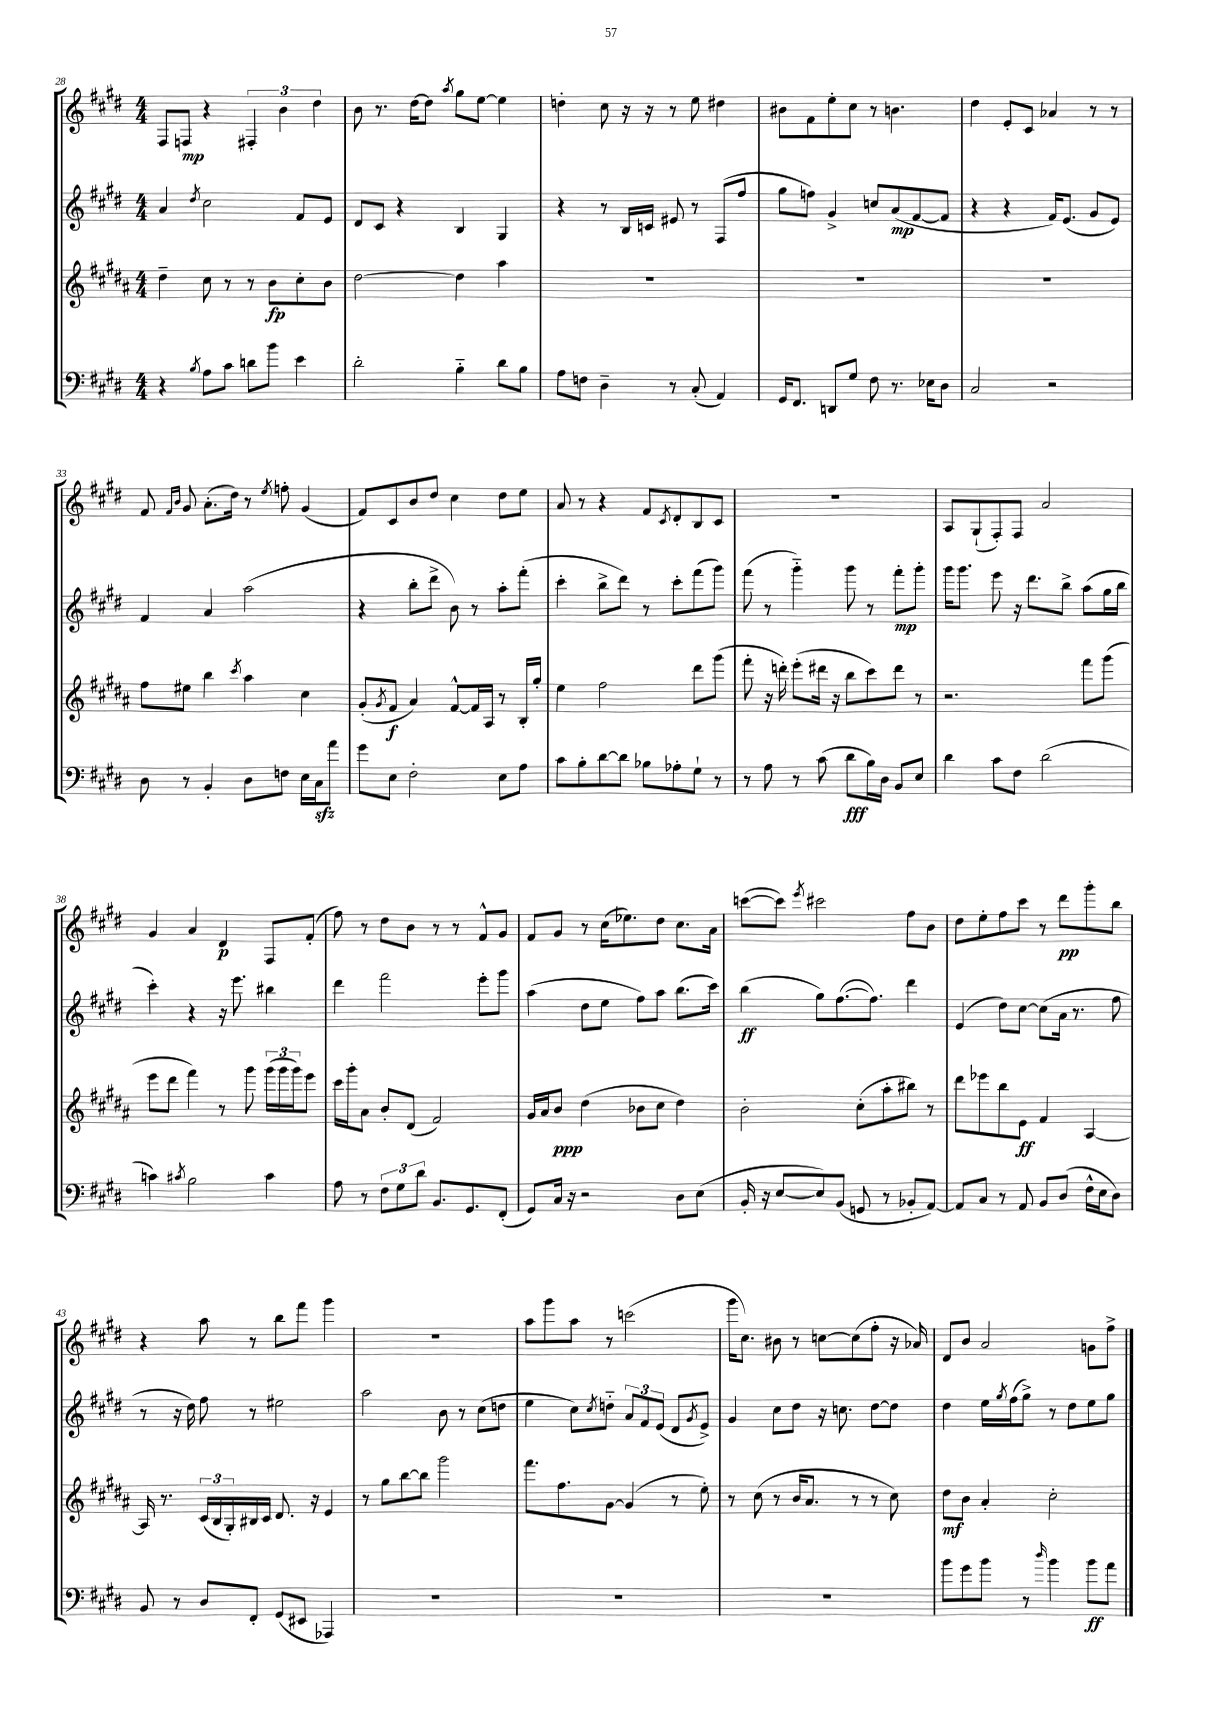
<<
\new StaffGroup <<
\new Staff = "s0" {
    \clef treble \key e \major \numericTimeSignature \time 4/4
    fis8 f8\mp r4 \tuplet 3/2 { fis4-. b'4 dis''4 } |
    b'8 r8. dis''16~ dis''8 \acciaccatura { a''8 } gis''8 e''8~ e''4 |
    d''4-. cis''8 r16 r16 r8 e''8 dis''4 |
    bis'8 fis'8 e''8-. cis''8 r8 b'4. |
    dis''4 e'8-. cis'8 aes'4 r8 r8 |
    fis'8 \grace { fis'16 b'16 } gis'8 a'8.-.( dis''16) r8 \acciaccatura { e''8 } f''8-. gis'4( |
    fis'8) cis'8 b'8 dis''8 cis''4 dis''8 e''8 |
    a'8 r8 r4 fis'8 \acciaccatura { cis'8 } dis'8-. b8 cis'8 |
    R1 |
    a8 gis8-!( fis8-.) fis8 a'2 |
    gis'4 a'4 dis'4\p fis8 fis'8-.( |
    fis''8) r8 dis''8 b'8 r8 r8 fis'8-^ gis'8 |
    fis'8 gis'8 r8 cis''16( ees''8.) dis''8 cis''8. a'16 |
    c'''8~( c'''8) \acciaccatura { e'''8 } cis'''2 fis''8 b'8 |
    dis''8 e''8-. fis''8 cis'''8 r8 dis'''8\pp gis'''8-. b''8 |
    r4 a''8 r8 b''8 fis'''8 gis'''4 |
    R1 |
    a''8 gis'''8 a''8 r8 c'''2( |
    gis'''16 cis''8.) bis'8 r8 c''8~ c''8( fis''8-. r16 aes'16) |
    dis'8 b'8 a'2 g'8 fis''8-> \bar "|." |
}
\new Staff = "s1" {
    \clef treble \key e \major \numericTimeSignature \time 4/4
    a'4 \acciaccatura { dis''8 } cis''2 fis'8 e'8 |
    dis'8 cis'8 r4 b4 gis4 |
    r4 r8 b16 c'16 eis'8 r8 fis8( fis''8 |
    gis''8 f''8) gis'4-> c''8 a'8\mp( fis'8~ fis'8 |
    r4 r4 fis'16) e'8.( gis'8 e'8) |
    fis'4 a'4 a''2( |
    r4 b''8-. dis'''8-> b'8) r8 a''8-. fis'''8-.( |
    cis'''4-. b''8-> dis'''8) r8 cis'''8-. fis'''8( gis'''8) |
    fis'''8( r8 gis'''4-_) gis'''8 r8 fis'''8-.\mp gis'''8-. |
    gis'''16 gis'''8. e'''8 r16 dis'''8. b''8-> a''8( gis''16 b''16 |
    cis'''4-.) r4 r16 e'''8. bis''4 |
    dis'''4 fis'''2 e'''8-. gis'''8 |
    a''4( dis''8 e''8 fis''8) a''8 b''8.( cis'''16) |
    b''4\ff( gis''8) fis''8.~( fis''8.) dis'''4 |
    e'4( dis''8) cis''8~ cis''8( a'16 r8. fis''8 |
    r8 r16 dis''16) fis''8 r8 eis''2 |
    a''2 b'8 r8 cis''8( d''8 |
    e''4 cis''8) \acciaccatura { cis''8 } d''8-_ \tuplet 3/2 { a'8 fis'8 e'8( } dis'8 \acciaccatura { gis'8 } e'8->) |
    gis'4 cis''8 dis''8 r16 c''8. dis''8~ dis''8 |
    dis''4 e''16 \acciaccatura { gis''8 } fis''16( gis''8->) r8 dis''8 e''8 gis''8 \bar "|." |
}
\new Staff = "s2" {
    \clef treble \key b \major \numericTimeSignature \time 4/4
    dis''4-- cis''8 r8 r8 b'8\fp cis''8-. b'8 |
    dis''2~ dis''4 ais''4 |
    R1 |
    R1 |
    R1 |
    fis''8 eis''8 b''4 \acciaccatura { cis'''8 } ais''4 cis''4 |
    gis'8-.( \acciaccatura { gis'8 } fis'8\f ais'4) fis'8~-^ fis'16 ais16 r8 b16-. gis''16-. |
    e''4 fis''2 dis'''8 gis'''8( |
    fis'''8-. r16 d'''16-.) e'''8-.( dis'''16 r16 b''8 cis'''8) dis'''8 r8 |
    r2. fis'''8 gis'''8( |
    e'''8 dis'''8 fis'''4) r8 gis'''8 \tuplet 3/2 { gis'''16( gis'''16 gis'''16) } e'''8 |
    cis'''16 gis'''16-. ais'8 b'8-. dis'8( fis'2) |
    gis'16 ais'16 b'8\ppp dis''4( bes'8 cis''8 dis''4) |
    b'2-. cis''8-.( ais''8-. bis''8) r8 |
    dis'''8 ees'''8 b''8 e'8\ff fis'4 ais4~ |
    ais16 r8. \tuplet 3/2 { cis'16( b16 gis16-.) } bis16 cis'16 dis'8. r16 e'4 |
    r8 gis''8 b''8~ b''8 gis'''2 |
    fis'''8. fis''8. gis'8~ gis'4( r8 e''8-.) |
    r8 cis''8( r8 b'16 ais'8. r8 r8 cis''8) |
    dis''8\mf b'8 ais'4-. cis''2-. \bar "|." |
}
\new Staff = "s3" {
    \clef bass \key e \major \numericTimeSignature \time 4/4
    r4 \acciaccatura { b8 } a8 cis'8 d'8 b'8 e'4 |
    dis'2-. b4-_ dis'8 b8 |
    a8 f8 dis4-- r8 cis8-.( a,4) |
    gis,16 fis,8. d,8 gis8 fis8 r8. ees16 dis8 |
    cis2 r2 |
    dis8 r8 b,4-. dis8 f8 e16 cis16\sfz a'8 |
    gis'8 e8 fis2-. e8 a8 |
    cis'8 b8-. dis'8~ dis'8 bes8 aes8-. gis8-! r8 |
    r8 a8 r8 cis'8( dis'8\fff b16) dis16 b,8 e8 |
    dis'4 cis'8 fis8 dis'2( |
    c'4) \acciaccatura { cis'8 } b2 cis'4 |
    a8 r8 \tuplet 3/2 { fis8 gis8 dis'8 } b,8. gis,8. fis,8-.( |
    gis,8) cis16 r16 r2 dis8 e8( |
    b,16-. r16 e8~ e8) b,8( g,8 r8 bes,8-. a,8~) |
    a,8 cis8 r8 a,8 b,8 dis8( fis16-^ e16 dis8) |
    b,8 r8 dis8 fis,8-. gis,8( eis,8 aes,,4) |
    R1 |
    R1 |
    R1 |
    b'8 gis'8 b'8 r8 \grace { dis''16 } b'4 b'8\ff a'8 \bar "|." |
}
>>
>>
\layout { \context { \Score currentBarNumber = #28 } }
